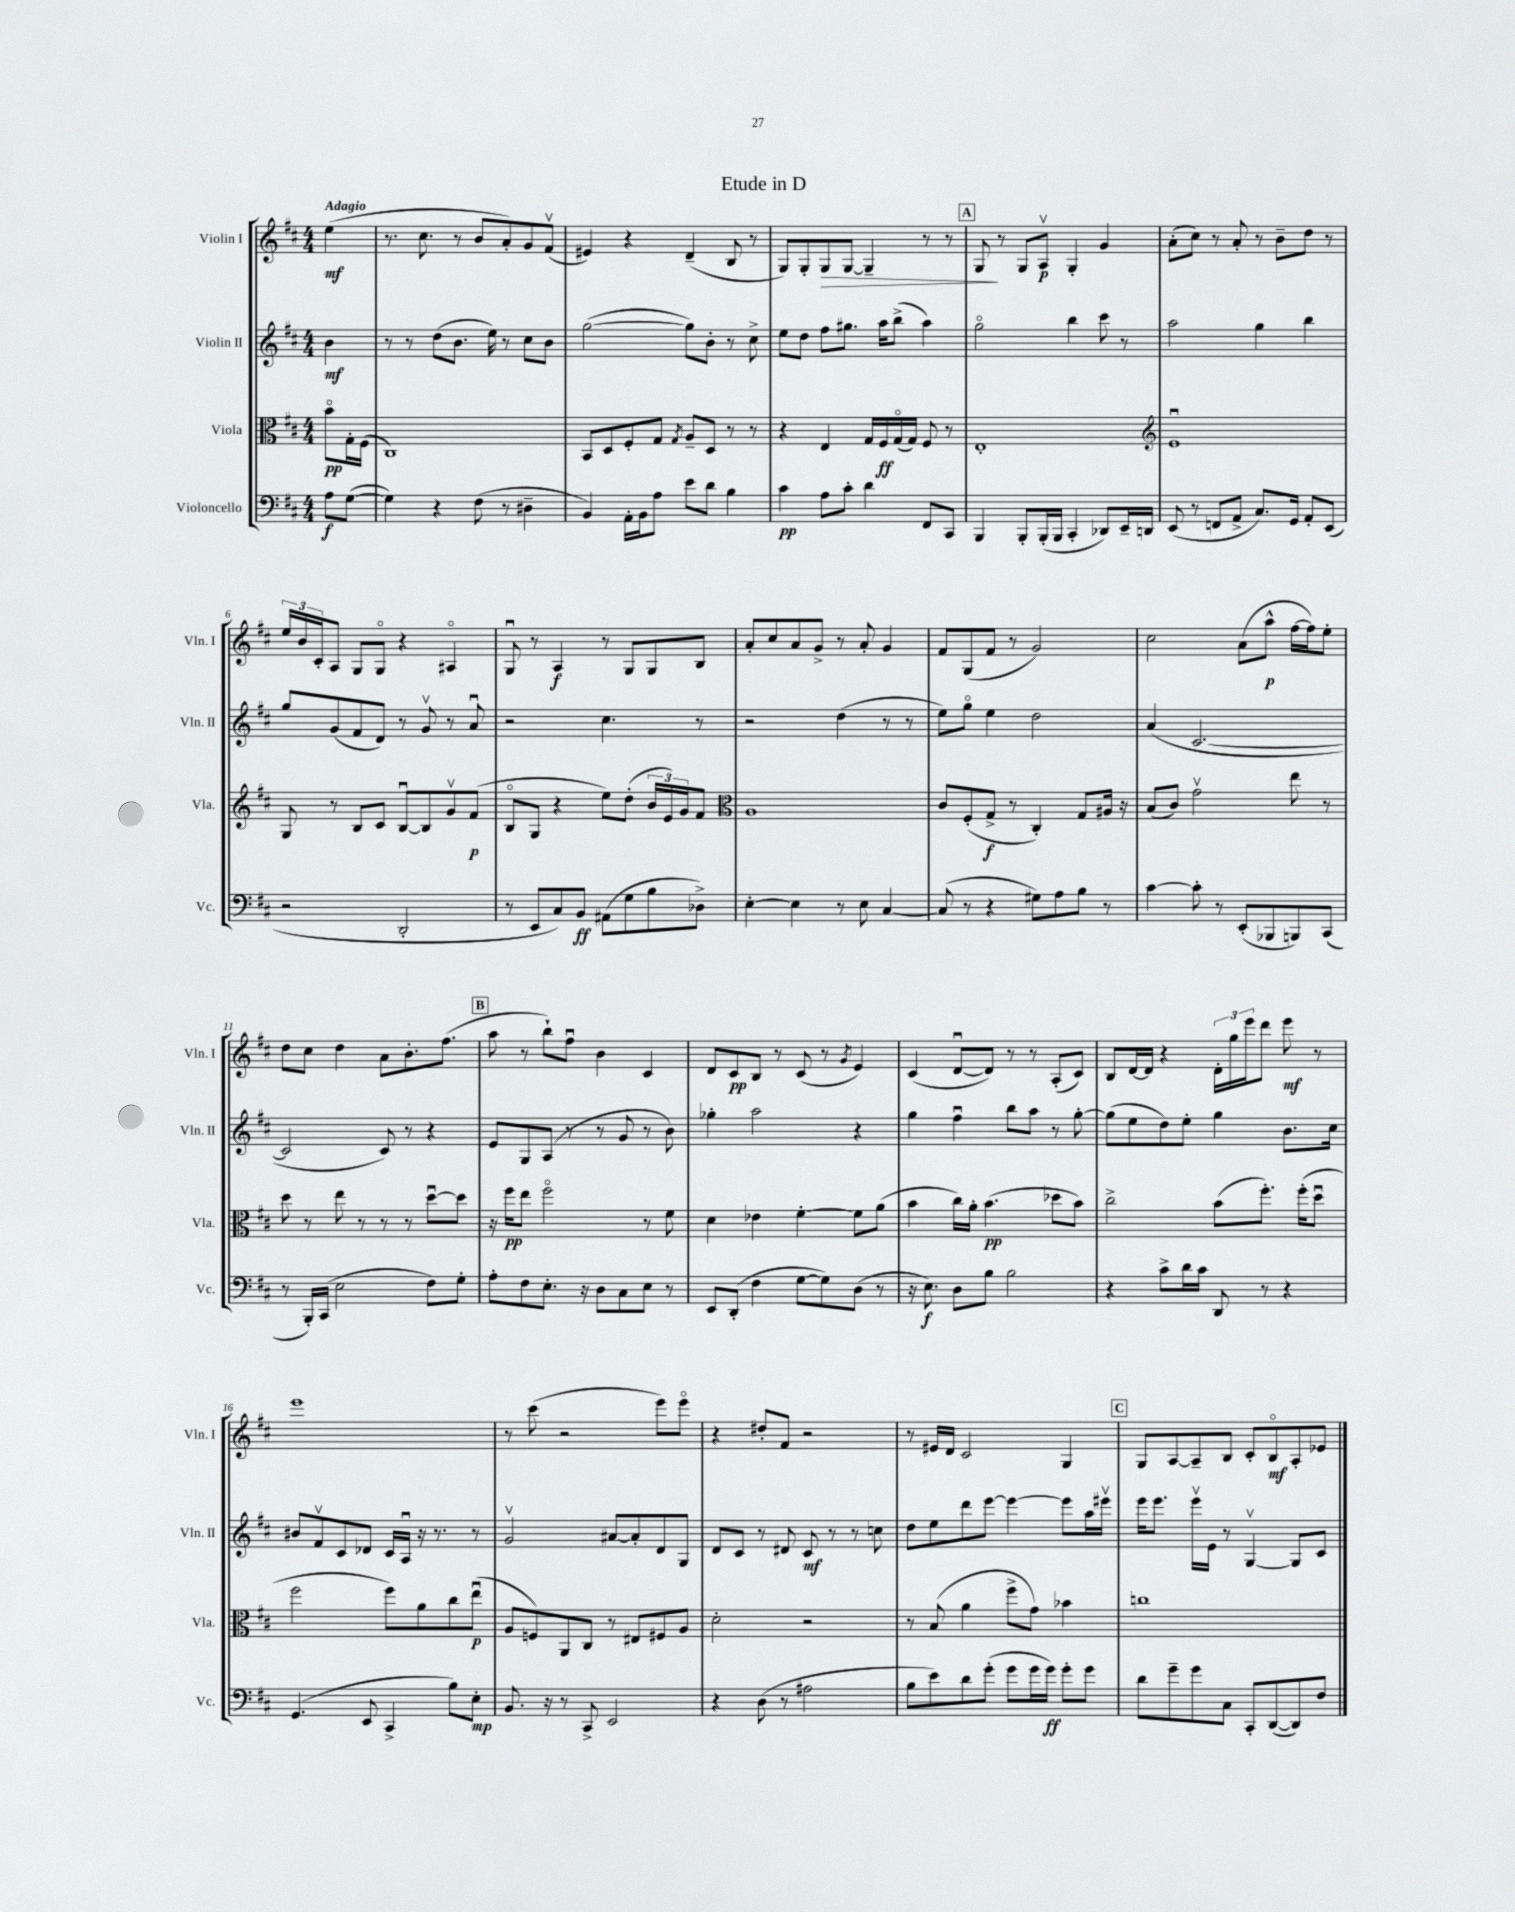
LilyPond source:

\header { title = "Etude in D" }
<<
\new StaffGroup <<
\new Staff = "s0" \with { instrumentName = "Violin I" shortInstrumentName = "Vln. I" } {
    \clef treble \key d \major \numericTimeSignature \time 4/4 \partial 4 \tempo "Adagio"
    e''4\mf( |
    r8. cis''8. r8 b'8 a'8-.) g'8 fis'8\upbow( |
    eis'4) r4 d'4--( b8 r8 |
    g8) g8-. g8\> g8~ g4-- r8 r8 |
    \mark \markup { \box "A" } g8\! r8 g8 a8\upbow\p g4-. g'4 |
    a'8-.( cis''8) r8 a'8-. r8 b'8-- d''8 r8 |
    \tuplet 3/2 { e''16 b'16 cis'16-. } a8 g8 g8\flageolet r4 ais4\flageolet |
    g8\downbow r8 a4\f r8 g8 g8 b8 |
    a'8-. cis''8 a'8 g'8-> r8 a'8-. g'4 |
    fis'8 g8( fis'8 r8 g'2) |
    cis''2 a'8( a''8-^\p fis''16~ fis''16) e''8-. |
    d''8 cis''8 d''4 a'8 b'8.-. fis''8.( |
    \mark \markup { \box "B" } a''8 r8 b''8-!) fis''8\downbow b'4 cis'4 |
    d'8 cis'8\pp b8 r8 cis'8( r8 \acciaccatura { g'8 } e'4) |
    cis'4( d'8~\downbow d'8) r8 r8 a8-.( cis'8) |
    b8 d'16~ d'16 r4 \tuplet 3/2 { d'16-. g''16 e'''16 } d'''8 e'''8\mf r8 |
    e'''1 |
    r8 cis'''8( r2 e'''8) e'''8\flageolet |
    r4 dis''8-. fis'8 r2 |
    r8 eis'16 d'16 cis'2 g4 |
    \mark \markup { \box "C" } g8 a8~ a8-- b8 cis'8-. b8\flageolet\mf a8-. ees'8 \bar "|." |
}
\new Staff = "s1" \with { instrumentName = "Violin II" shortInstrumentName = "Vln. II" } {
    \clef treble \key d \major \numericTimeSignature \time 4/4 \partial 4
    b'4\mf |
    r8 r8 d''8( b'8. e''16) r8 cis''8 b'8 |
    g''2~( g''8) b'8-. r8 cis''8-> |
    e''8 d''8 fis''8 gis''8. a''16 b''8->( a''4) |
    \mark \markup { \box "A" } g''2\flageolet b''4 cis'''8 r8 |
    a''2 g''4 b''4 |
    g''8 g'8( fis'8 d'8) r8 g'8\upbow r8 a'8\downbow |
    r2 cis''4. r8 |
    r2 d''4( r8 r8 |
    e''8) g''8\flageolet e''4 d''2 |
    a'4( cis'2.~ |
    cis'2 cis'8) r8 r4 |
    \mark \markup { \box "B" } e'8 g8 a8( r8 r8 g'8 r8 b'8) |
    ges''4-. a''2 r4 |
    g''4 fis''4\downbow b''8 a''8 r8 g''8~-. |
    g''8( e''8 d''8) e''8-. g''4 b'8. cis''16 |
    bis'8 fis'8\upbow cis'8 des'8 cis'16 a16\downbow r16 r8. r8 |
    g'2\upbow ais'8~ ais'8-. d'8 g8 |
    d'8 cis'8 r8 dis'8 cis'8\mf r8 r8 c''8 |
    d''8 e''8 d'''8 e'''8~ e'''4~ e'''8 a''16 eis'''16\upbow |
    \mark \markup { \box "C" } e'''16 e'''8. e'''16\upbow e'16 r8 g4~\upbow g8 cis'8 \bar "|." |
}
\new Staff = "s2" \with { instrumentName = "Viola" shortInstrumentName = "Vla." } {
    \clef alto \key d \major \numericTimeSignature \time 4/4 \partial 4
    b'8\flageolet\pp g16-. fis16( |
    cis1) |
    b,8 d8 fis8-. g8 \acciaccatura { g8 } a8-- d8 r8 r8 |
    r4 e4 g16 fis16\ff g16\flageolet( g16) fis8 r8 |
    \mark \markup { \box "A" } e1-. |
    \clef treble e'1\downbow |
    g8 r8 b8 cis'8 b8~\downbow b8 g'8\upbow fis'8\p( |
    b8\flageolet g8 r4 e''8) d''8-.( \tuplet 3/2 { b'16 e'16) g'16 } fis'8 |
    \clef alto a1 |
    cis'8 fis8-.( g8->\f r8 cis4-.) g8 ais16 r16 |
    b8( cis'8) g'2\upbow e''8 r8 |
    d''8 r8 e''8 r8 r8 r8 d''8~\downbow d''8 |
    \mark \markup { \box "B" } r16 fis''16\pp e''8 fis''2\flageolet r8 fis'8 |
    d'4 ees'4 fis'4~-. fis'8 a'8( |
    b'4 cis''16) a'16-. b'4.\pp( des''8 b'8) |
    cis''2-> b'8( fis''8.-.) fis''16-.( d''8\downbow |
    fis''2 fis''8) a'8 cis''8 e''8\downbow\p( |
    a8 f8) a,8 cis8 r8 eis8 fis8 a8 |
    d'2-. r2 |
    r8 b8( a'4 fis''8-> g'8) bes'4 |
    \mark \markup { \box "C" } c''1 \bar "|." |
}
\new Staff = "s3" \with { instrumentName = "Violoncello" shortInstrumentName = "Vc." } {
    \clef bass \key d \major \numericTimeSignature \time 4/4 \partial 4
    a8\f g8~( |
    g4) r4 fis8( r8 dis4-- |
    b,4) a,16-. b,16 a8 e'8 d'8 b4 |
    cis'4\pp a8 cis'8-. d'4 fis,8 cis,8 |
    \mark \markup { \box "A" } b,,4 b,,8-. b,,16-.( b,,16 cis,4-. des,8) e,16-- d,16 |
    e,8( r8 f,8 a,8-> cis8.) g,16 a,8-. e,8( |
    r2 d,2-. |
    r8 e,8 cis8) b,8\ff ais,8( g8 b8 des8->) |
    e4~-. e4 r8 e8 cis4~ |
    cis8( r8 r4 gis8) a8 b8 r8 |
    cis'4~ cis'8-. r8 e,8-.( bes,,8 b,,8) cis,8( |
    r8 b,,16-.) cis,16( e2 fis8) g8-. |
    \mark \markup { \box "B" } a8-. fis8 e8.-. r16 d8 cis8 e8 r8 |
    e,8 d,8-.( fis4 g8~ g8) d8( r8 |
    r16 e8.\f) d8 b8 b2 |
    r4 cis'8-> d'16 cis'16 d,8 r8 r4 |
    g,4.( e,8 cis,4-> b8) e8-.\mp |
    b,8. r16 r8 cis,8-> e,2 |
    r4 d8( r8 ais2 |
    b8 e'8) d'8 g'8-.( g'8 g'16 g'16\ff) g'8-. g'8 |
    \mark \markup { \box "C" } d'8 g'8-- g'8 cis8 cis,8-. d,8~( d,8) fis8 \bar "|." |
}
>>
>>
